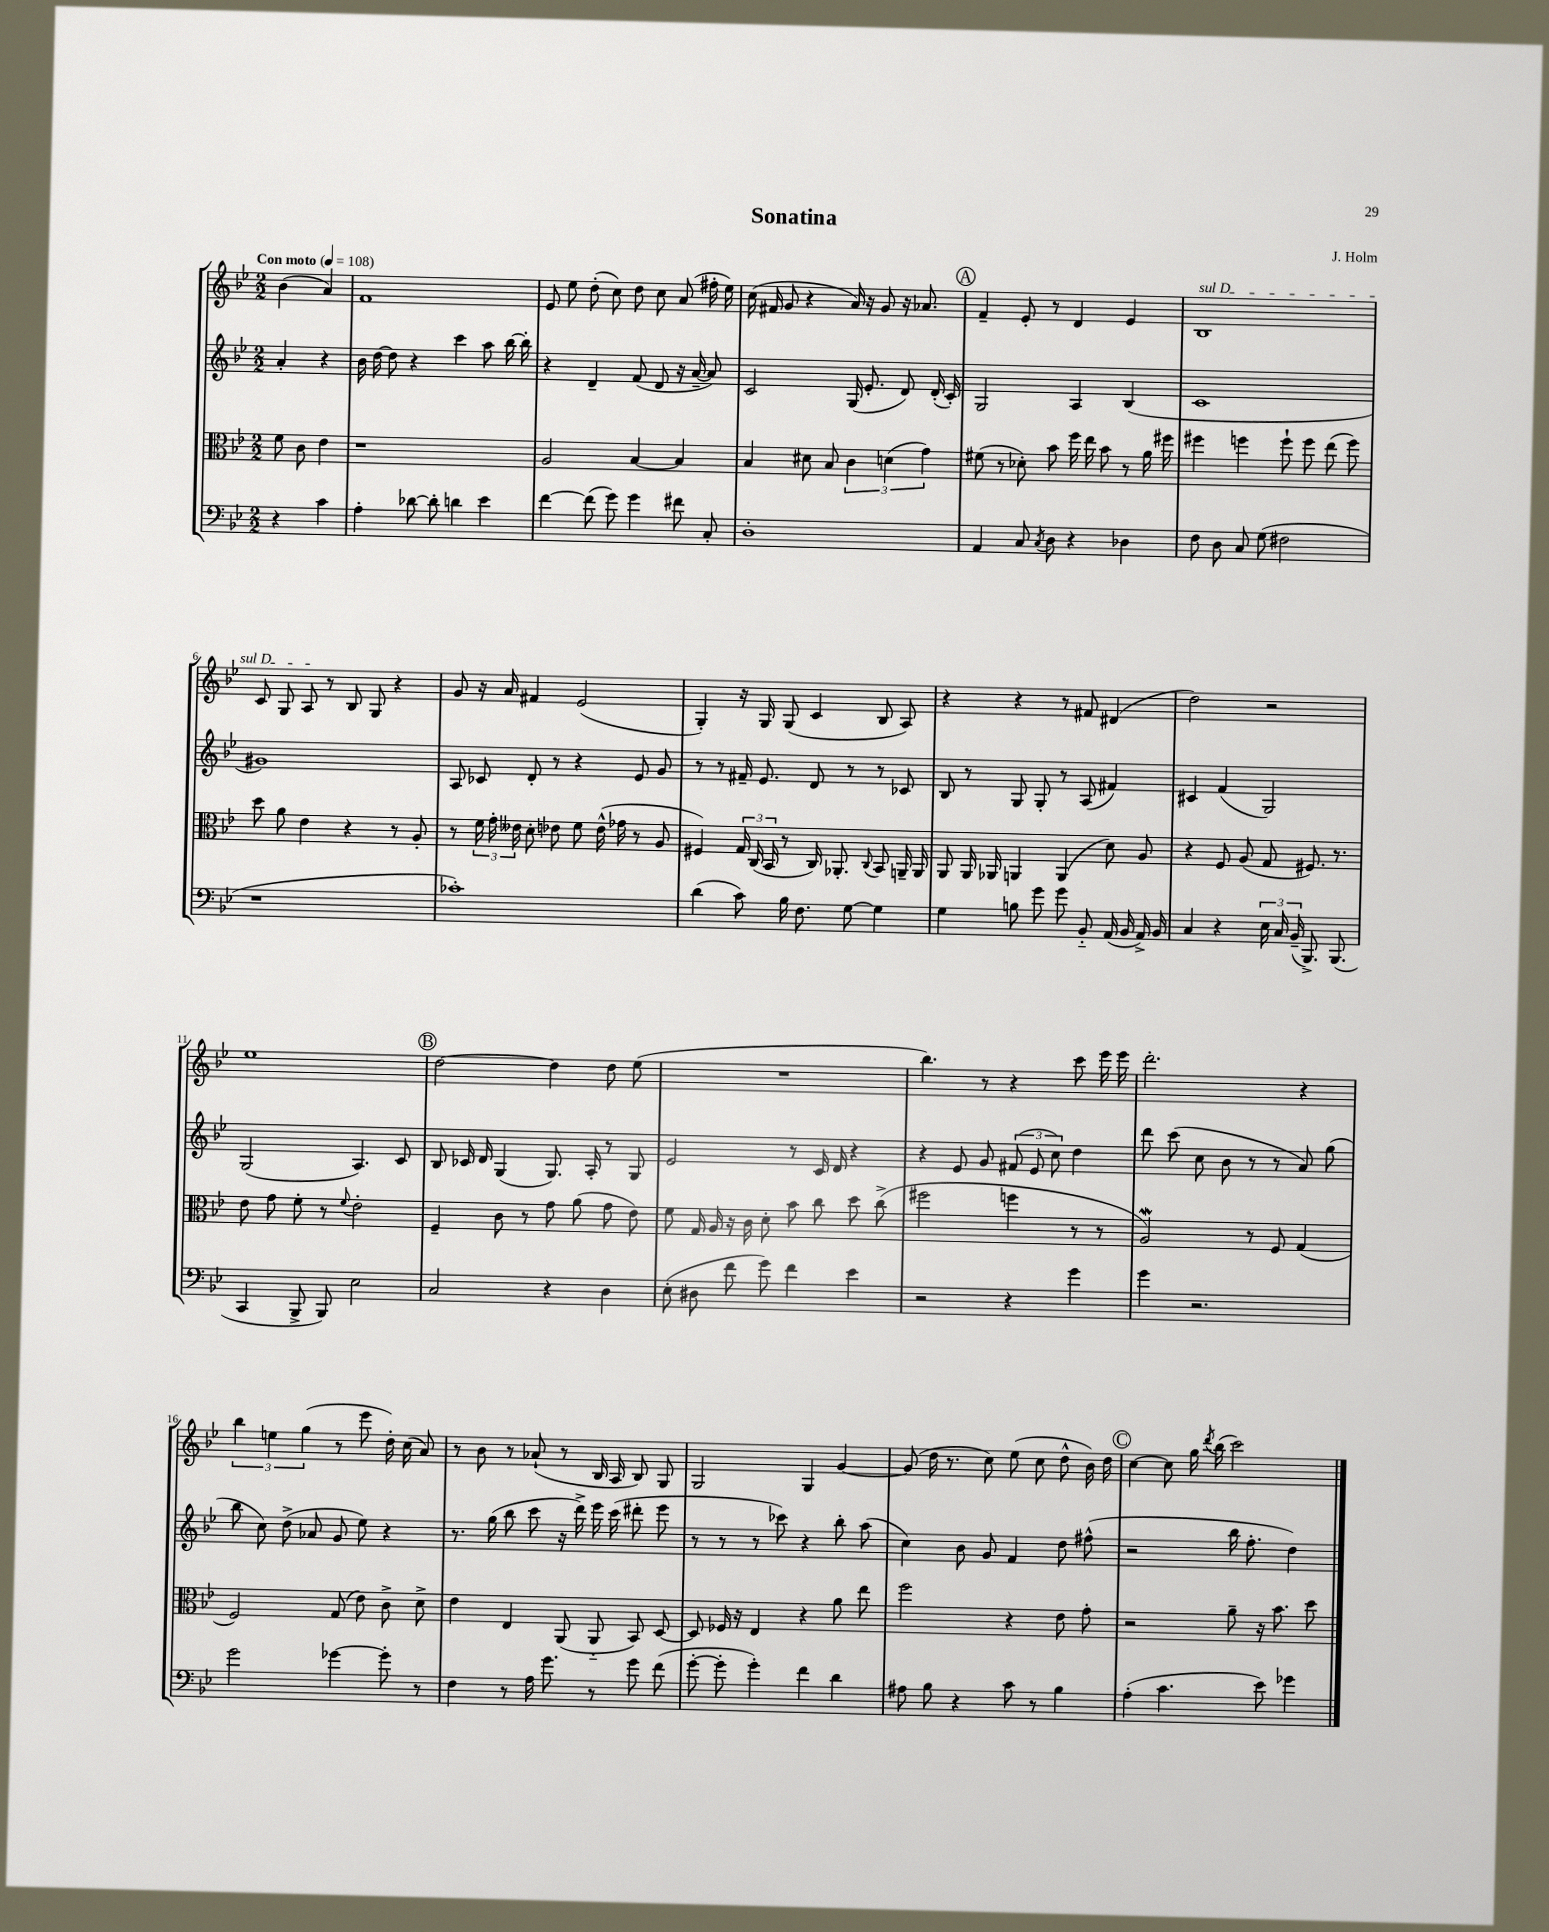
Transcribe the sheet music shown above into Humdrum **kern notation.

**kern	**kern	**kern	**kern
*part4	*part3	*part2	*part1
*staff4	*staff3	*staff2	*staff1
*clefF4	*clefC3	*clefG2	*clefG2
*k[b-e-]	*k[b-e-]	*k[b-e-]	*k[b-e-]
*M2/2	*M2/2	*M2/2	*M2/2
*MM108	*MM108	*MM108	*MM108
=	=	=	=
!	!	!	!LO:TX:a:B:t=Con moto
4r	8f\	4a'/	(4b-\
.	8c\	.	.
4c\	4e-\	4r	4a/)
=1	=1	=1	=1
4A'\	1r	16b-\	1f
.	.	[16dd\	.
.	.	8dd\]	.
[8d-X\	.	4r	.
8d-'\]	.	.	.
4dn\	.	4ccc\	.
4e-\	.	8aa\	.
.	.	[16bb-\	.
.	.	16bb-'\]	.
=2	=2	=2	=2
[4f\	2A/	4r	8e-/
.	.	.	8ee-\
(8f\]	.	4d~/	(8dd'\
8g\)	.	.	8cc\)
4g\	[4B-/	(8f/	8dd\
.	.	8d/	8cc\
8f#X\	4B-/]	16r	(8a/
.	.	[16a~/	.
8C'/	.	8a/])	16ff#X'\
.	.	.	16ee-\)
=3	=3	=3	=3
1D'	4B-/	2c/	(16cc\
.	.	.	16f#X/
.	.	.	8g/
.	8d#X\	.	4r
.	8B-/	.	.
.	6c\	(16G/	16a/)
.	.	8.e-'/	16r
.	.	.	8g/
.	(6dn\	.	.
.	.	8d/)	16r
.	.	.	8.a-X/
.	6g\)	.	.
.	.	(16d'/	.
.	.	16c'/)	.
!!LO:REH:place=s1:t=A
=4	=4	=4	=4
4AA/	(8f#X\	2G/	4f~/
.	8r	.	.
8C/	8d-X'\)	.	8e-'/
8qC/	.	.	.
8D\	8b-\	.	8r
4r	16ff\	4A/	4d/
.	16ee-\	.	.
.	8b-\	.	.
4D-X\	8r	(4B-/	4e-/
.	16a\	.	.
.	16ff#X\	.	.
=5	=5	=5	=5
!	!	!	!LO:TX:a:i:t=sul D
8F\	4ff#X\	1c	1B-
8D\	.	.	.
8C/	4ffn\	.	.
(8G\	.	.	.
2F#X\	8ff`\	.	.
.	8ff\	.	.
.	(8ee-\	.	.
.	8ff\)	.	.
!!LO:LB:g=z
=6	=6	=6	=6
1r	8dd\	1g#X)	8c/
.	8a\	.	8G/
.	4e-\	.	8A/
.	.	.	8r
.	4r	.	8B-/
.	.	.	8G/
.	8r	.	4r
.	8A'/	.	.
=7	=7	=7	=7
1c-X')	8r	8A/	8g/
.	24f\	8c-X/	16r
.	24g'\	.	.
.	.	.	16a/
.	24e--X\	.	.
.	8d'\	8d'/	4f#X/
.	8e-X\	8r	.
.	8f\	4r	(2e-/
.	(16e-^^\	.	.
.	16g-X\	.	.
.	8r	8e-/	.
.	8A/	8g/	.
=8	=8	=8	=8
(4d\	4F#X/)	8r	4G'/)
.	.	8r	.
8c\)	24G/	16f#X~/	16r
.	(24C/	.	.
.	.	8.e-/	16G/
.	24BB-/	.	.
16B-\	8r	.	(8G/
8.F\	.	.	.
.	16C/)	8d/	4c/
.	8.AA-X'/	.	.
[8G\	.	8r	.
.	8qqC/	.	.
4G\]	8BB-/	8r	8B-/
.	16AAn~/	8c-X/	8A/)
.	16AA/	.	.
=9	=9	=9	=9
4G\	8AA/	8B-/	4r
.	16AA/	8r	.
.	16AA-X/	.	.
8Bn\	4AAn/	8G/	4r
8g\	.	8G'/	.
8g\	(4AA/	8r	8r
8BB-/	.	(8A/	8f#X/
(16AA/	8d\)	4f#X/)	(4d#X/
16BB-/	.	.	.
16AA^/)	8A/	.	.
16BB-/	.	.	.
=10	=10	=10	=10
4C/	4r	4c#X/	2dd\)
4r	8F/	(4f/	.
.	(8A/	.	.
24E-\	8G/	2G/)	2r
24C/	.	.	.
(24BB-~/	.	.	.
8.BBB-^/)	8.F#X/)	.	.
(8.BBB-/	8.r	.	.
!!LO:LB:g=z
=11	=11	=11	=11
4CC/	8e-\	(2G/	1ee-
.	8g\	.	.
8BBB-^/	8f'\	.	.
8BBB-/)	8r	.	.
.	8qqf/	.	.
2E-\	2e-'\	4.A/)	.
.	.	8c/	.
!!LO:REH:place=s1:t=B
=12	=12	=12	=12
2C/	4F~/	8B-/	[2dd\
.	.	16c-X/	.
.	.	16d/	.
.	8c\	(4G/	.
.	8r	.	.
4r	8g\	8.G/)	4dd\]
.	(8a\	.	.
.	.	16A'/	.
4D\	8g\	8r	8dd\
.	8e-\)	8G/	(8ee-\
=13	=13	=13	=13
(8E-'\	8f\	2e-/	1r
8D#X\	16G/	.	.
.	16A/	.	.
8f\	16r	.	.
.	16c\	.	.
8g\)	8d'\	.	.
4f\	8b-\	8r	.
.	8cc\	16c/	.
.	.	16d/	.
4e-\	8dd\	4r	.
.	(8cc^\	.	.
=14	=14	=14	=14
2r	2ff#X\	4r	4.bb-\)
.	.	8e-/	.
.	.	8g/	8r
4r	4ffn\	(12f#X/	4r
.	.	12e-/	.
.	.	12cc\)	.
4g\	8r	4dd\	8ccc\
.	8r	.	16eee-\
.	.	.	16eee-\
=15	=15	=15	=15
4g\	2AW/)	8ddd\	2.ddd'\
.	.	(8ccc\	.
2.r	.	8cc\	.
.	.	8b-\	.
.	8r	8r	.
.	8F/	8r	.
.	(4G/	8a/)	4r
.	.	(8gg\	.
!!LO:LB:g=z
=16	=16	=16	=16
2g\	2F/)	8bb-\	6bb-\
.	.	8cc\)	.
.	.	.	6een\
.	.	(8dd^\	.
.	.	.	(6gg\
.	.	8a-X/	.
[4g-X\	(8G/	8g/	8r
.	8e-\)	8ee-\)	8eee-\
8g-'\]	8c^\	4r	16dd'\)
.	.	.	(16cc\
8r	8d^\	.	8a/)
=17	=17	=17	=17
4F\	4e-\	8.r	8r
.	.	.	8b-\
.	.	(16gg\	.
8r	4E-/	8bb-\	8r
16A\	.	8ccc\	(8a-X`/
8.g\	.	.	.
.	(8AA/	16r	8r
.	.	16ddd^\)	.
8r	8AA/	16eee-\	16B-/
.	.	(16ccc\	16A/
8g\	8BB-/)	8ddd#X'\	8B-/)
(8f\	[8D/	8eee-\	8G/
=18	=18	=18	=18
[8g'\	8D/]	8r	2G/
8g'\]	16F-X/	8r	.
.	16r	.	.
4g'\)	4E-/	8r	.
.	.	8ccc-X\)	.
4f\	4r	4r	4G/
4d\	8a\	8bb-'\	[4g/
.	8ee-\	(8aa\	.
=19	=19	=19	=19
8A#X\	2ff\	4cc\)	(8g/]
8B-\	.	.	16dd\
.	.	.	8.r
4r	.	8b-\	.
.	.	8g/	8cc\)
8c\	4r	4f/	(8ee-\
8r	.	.	8cc\
4B-\	8e-\	8dd\	8dd^^\
.	8g'\	(8ff#X^^\	16b-\)
.	.	.	16dd\
!!LO:REH:place=s1:t=C
=20	=20	=20	=20
(4A'\	2r	2r	[4cc\
4.c\	.	.	8cc\]
.	.	.	16gg\
.	.	.	8qddd/
.	.	.	(16bb-\
.	8a~\	16bb-\	2ccc\)
.	.	8.ff'\	.
8e-\)	16r	.	.
.	8.b-\	.	.
4g-X\	.	4dd\)	.
.	8dd\	.	.
==	==	==	==
*-	*-	*-	*-
